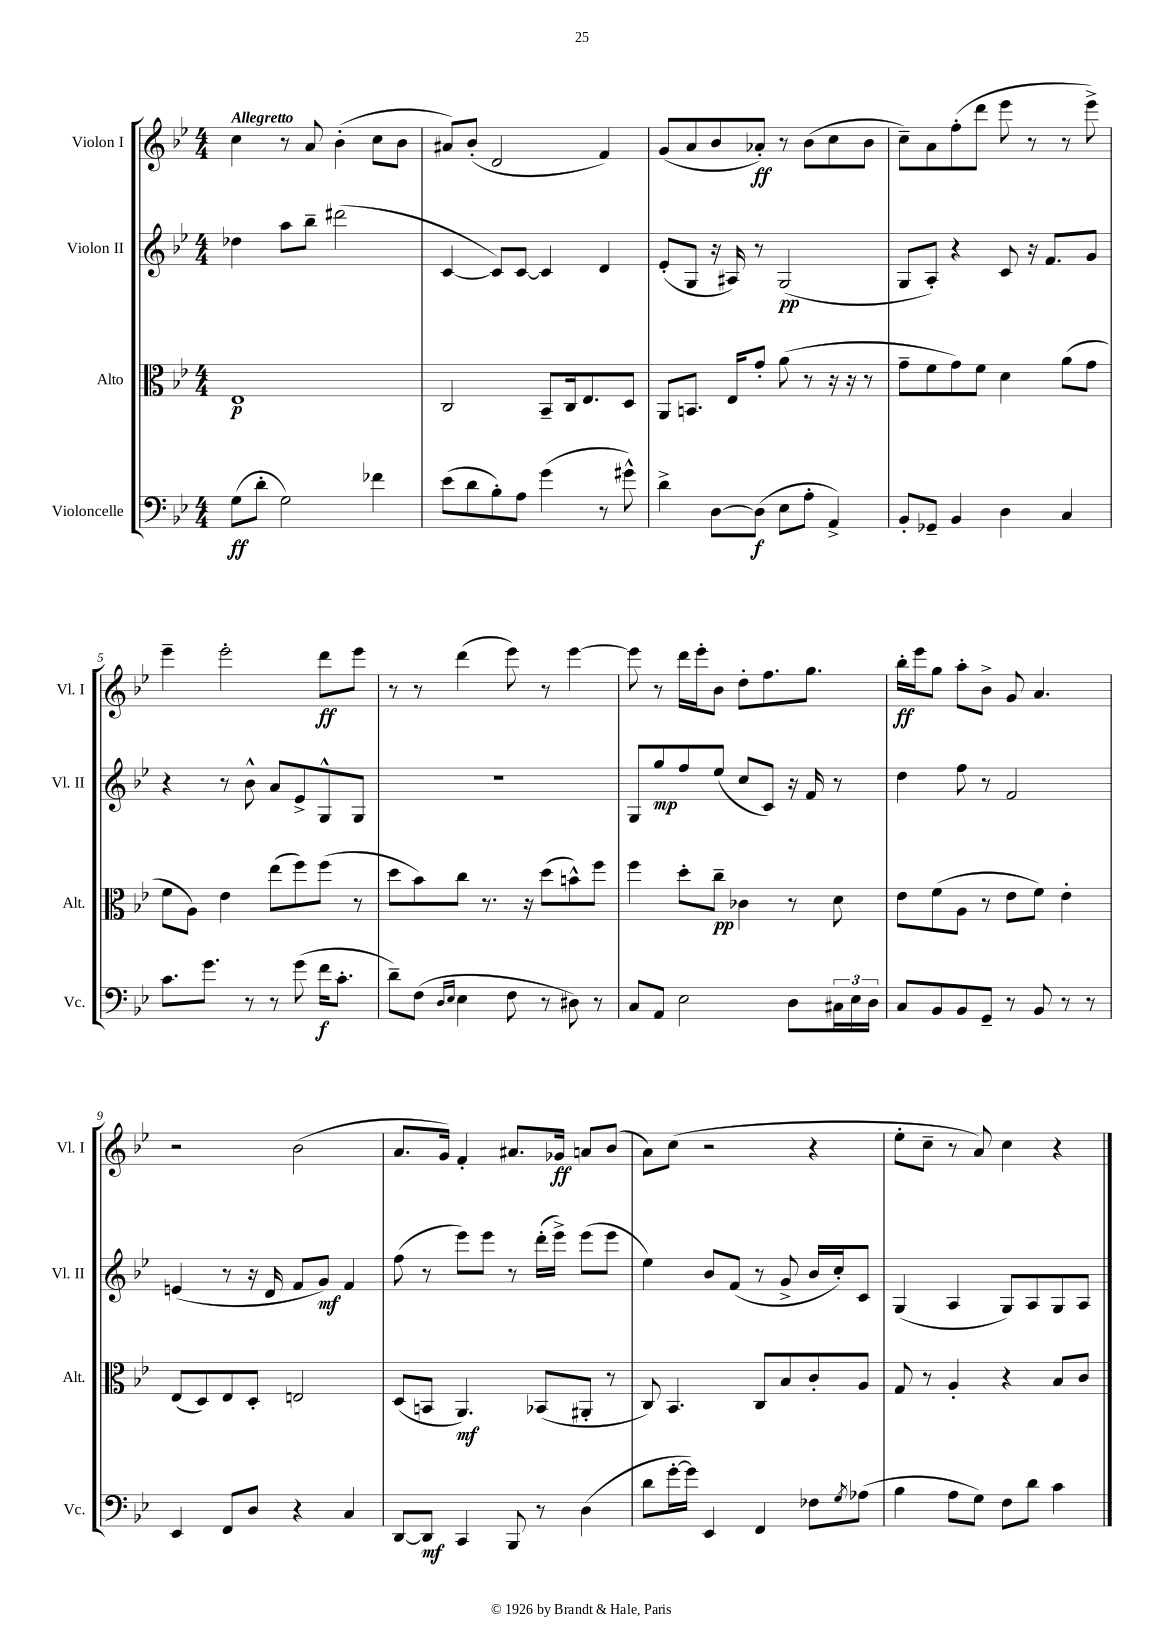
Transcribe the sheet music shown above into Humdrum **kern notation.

**kern	**kern	**kern	**kern
*staff4	*staff3	*staff2	*staff1
*clefF4	*clefC3	*clefG2	*clefG2
*k[b-e-]	*k[b-e-]	*k[b-e-]	*k[b-e-]
*M4/4	*M4/4	*M4/4	*M4/4
(8G	1E-	4dd-	4cc
8d'	.	.	.
2G)	.	8aa	8r
.	.	8bb-~	8a
.	.	(2ddd#	(4b-'
4f-	.	.	8cc
.	.	.	8b-
=	=	=	=
(8e-	2C	[4c	8a#)
8d	.	.	(8b-'
8B-')	.	8c])	2d
8A	.	[8c	.
(4g	8BB-~	4c]	.
.	16C	.	.
.	8.E-	.	.
8r	.	4d	4f)
8g#^^)	8D	.	.
=	=	=	=
4d^	8AA	(8e-'	(8g
.	8.BB	8G	8a
[8D	.	16r	8b-
.	16E-	16A#)	.
(8D]	8g'	8r	8a-')
8E-	(8a	(2G	8r
8A'	8r	.	(8b-
4AA^)	16r	.	8cc
.	16r	.	.
.	8r	.	8b-
=	=	=	=
8BB-'	8g~	8G	8cc~)
8GG-~	8f	8A')	8a
4BB-	8g)	4r	(8ff'
.	8f	.	8ddd
4D	4d	8c	8eee-
.	.	16r	8r
.	.	8.f	.
4C	(8a	.	8r
.	8g	8g	8eee-^)
=	=	=	=
8.c	8f	4r	4eee-~
.	8A)	.	.
8.g	.	.	.
.	4e-	8r	2eee-'
8r	.	8b-^^	.
8r	(8ee-	8a	.
(8g	8ff)	8e-^	.
16f	(8ff	8G^^	8ddd
8.c'	.	.	.
.	8r	8G	8eee-
=	=	=	=
8d~)	8dd	1r	8r
(8F	8b-)	.	8r
16qqD	.	.	.
16qqE-	.	.	.
4E-	8cc	.	(4ddd
.	8.r	.	.
8F	.	.	8eee-)
.	16r	.	.
8r	(8dd	.	8r
8D#)	8b^^)	.	[4eee-
8r	8ff	.	.
=	=	=	=
8C	4ff	8G	8eee-]
8AA	.	8gg	8r
2E-	8dd'	8ff	16ddd
.	.	.	16eee-'
.	8cc~	(8ee-	8b-
.	4c-	8cc	8dd'
.	.	8c)	8.ff
8D	8r	16r	.
.	.	16f	8.gg
24C#	8d	8r	.
24E-	.	.	.
24D	.	.	.
=	=	=	=
8C	8e-	4dd	16bb-'
.	.	.	16eee-
8BB-	(8f	.	8gg
8BB-	8A	8ff	8aa'
8GG~	8r	8r	8b-^
8r	8e-	2f	8g
8BB-	8f)	.	4.a
8r	4e-'	.	.
8r	.	.	.
=	=	=	=
4EE-	(8E-	(4e	2r
.	8D)	.	.
8FF	8E-	8r	.
8D	8D'	16r	.
.	.	16d	.
4r	2E	8f	(2b-
.	.	8g)	.
4C	.	4f	.
=	=	=	=
[8DD	(8D	(8ff	8.a
8DD]	8BB	8r	.
.	.	.	16g)
4CC	4.AA)	8eee-)	4f'
.	.	8eee-	.
8BBB-	.	8r	8.a#
8r	(8BB-	(16ddd'	.
.	.	16eee-^)	16g-
(4D	8AA#'	(8eee-	8a
.	8r	8eee-	(8b-
=	=	=	=
8d	8C)	4ee-)	8a)
[16g'	4.BB-	.	(8cc
16g])	.	.	.
4EE-	.	8b-	2r
.	.	(8f	.
4FF	8C	8r	.
.	8B-	8g^	.
8F-	8c'	16b-	4r
.	.	16cc')	.
8qG	.	.	.
(8A-	8A	8c	.
=	=	=	=
4B-	8G	(4G	8ee-'
.	8r	.	8cc~
8A	4A'	4A	8r
8G)	.	.	8a)
8F	4r	8G)	4cc
8d	.	8A	.
4c	8B-	8G	4r
.	8c	8A	.
==	==	==	==
*-	*-	*-	*-
